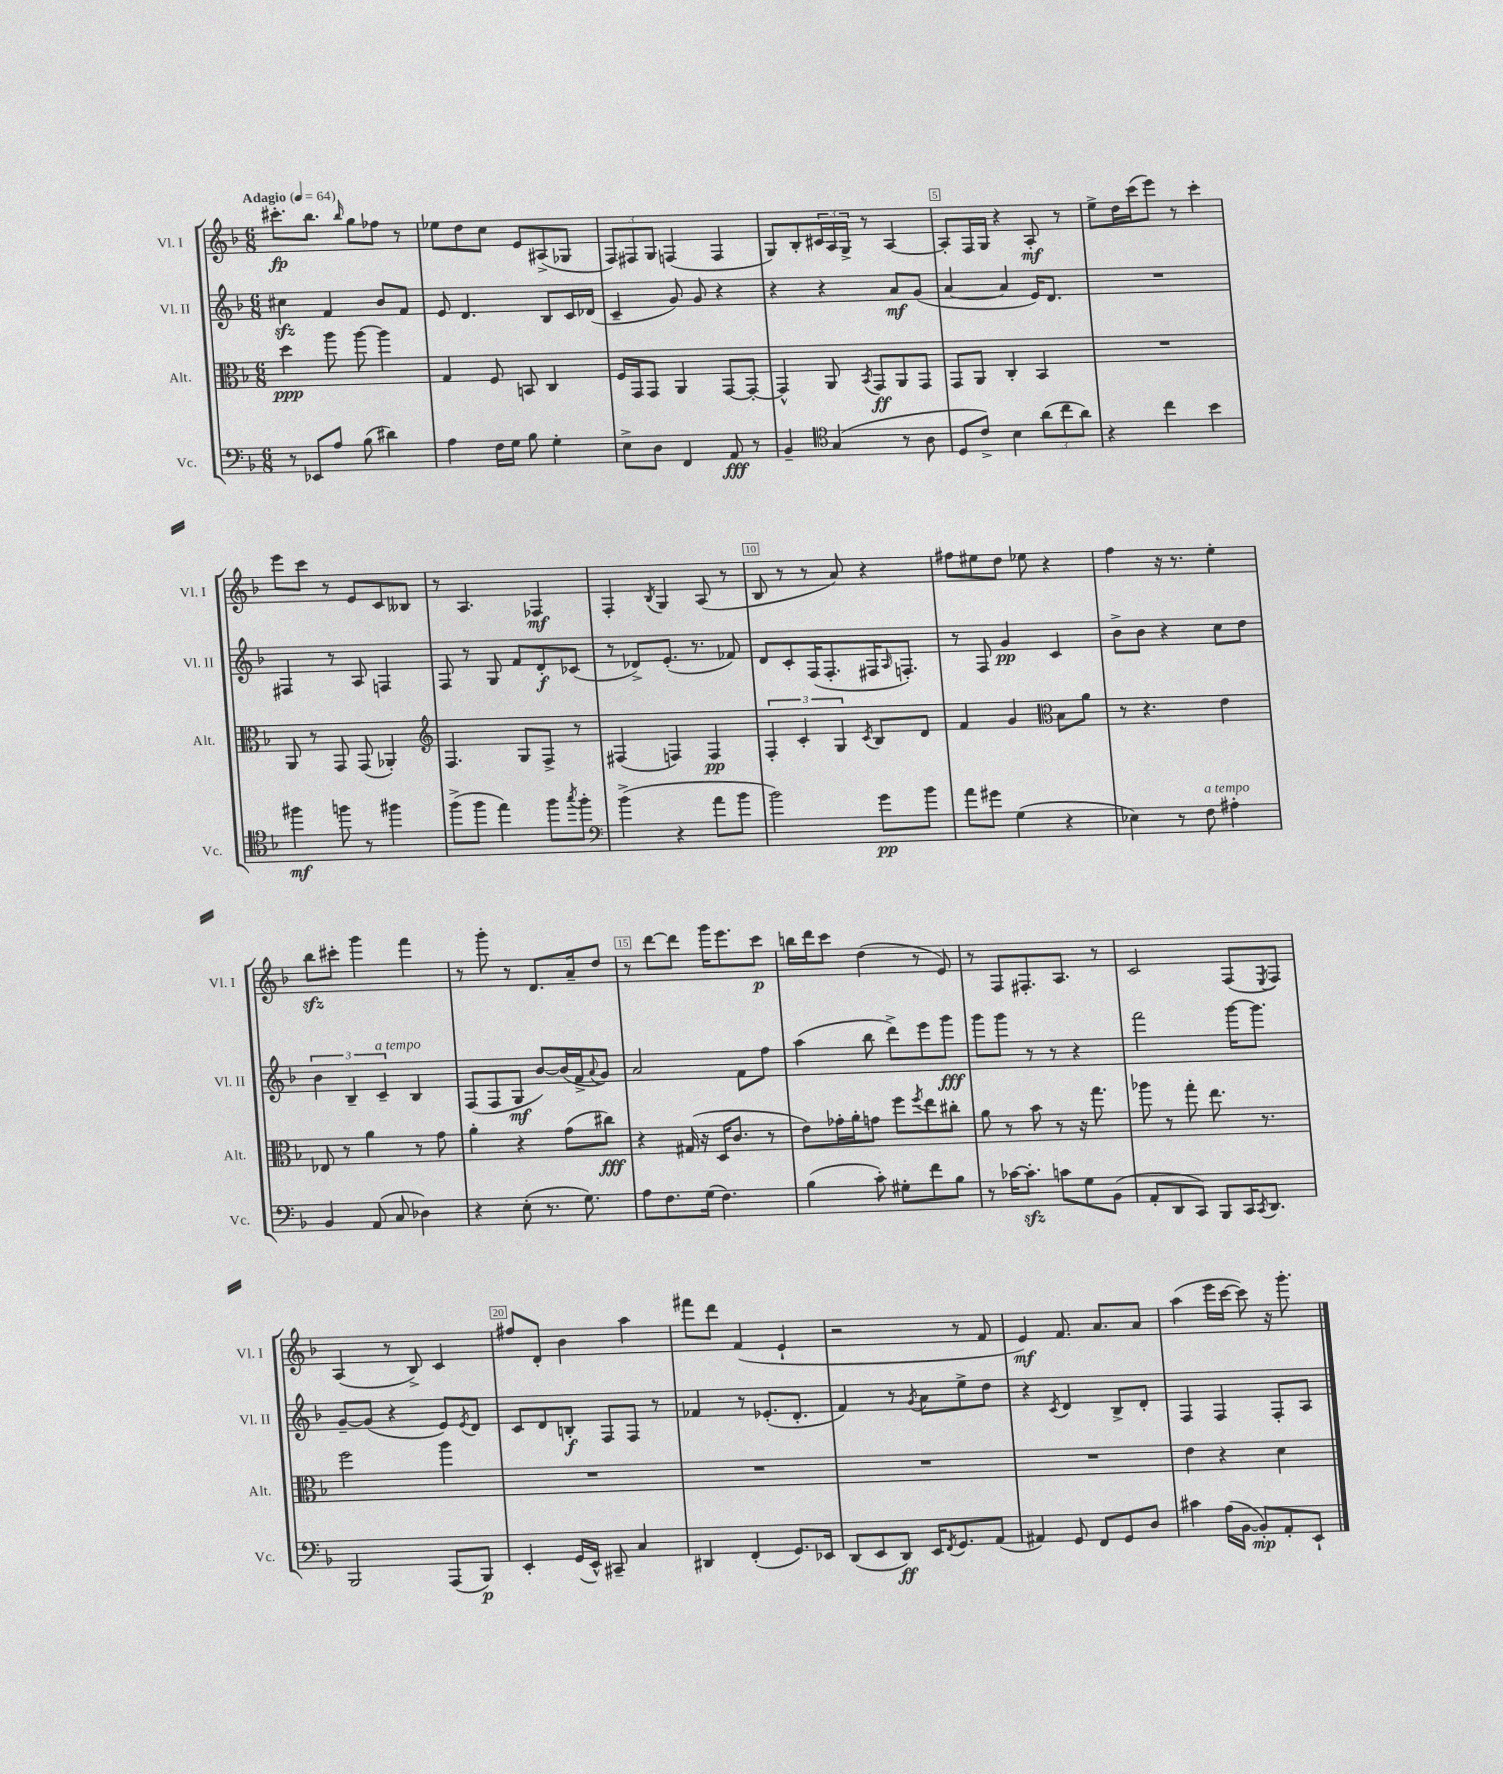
<<
\new StaffGroup <<
\new Staff = "s0" \with { instrumentName = "Vl. I" shortInstrumentName = "Vl. I" } {
    \clef treble \key f \major \numericTimeSignature \time 6/8 \tempo "Adagio" 4 = 64
    cis'''8.-.\fp bes''8. \grace { bes''16 } g''8 fes''8 r8 |
    ees''8 d''8 c''8 e'8 ais8->( ges8 |
    \tuplet 3/2 { f8) fis8 g8 } f4( f4 |
    g8) bes8-. \tuplet 3/2 { cis'16 a16 g16-> } r8 a4~ |
    a8-. f16 g16 r4 a8-.\mf r8 |
    e''8-> d''16 c'''16( e'''8) r8 c'''4-. |
    e'''8 c'''8 r8 e'8 c'8 beses8 |
    r8 a4. fes4\mf |
    f4-. \acciaccatura { bes8 } g4 a8( r8 |
    bes8 r8 r8 a'8) r4 |
    fis''8 eis''8 d''8 ees''8 r4 |
    f''4 r16 r8. e''4-. |
    bes''8\sfz cis'''8-. g'''4 f'''4 |
    r8 g'''8-. r8 d'8. a'16-- d''8 |
    r8 d'''8~ d'''8 g'''16 e'''8. c'''8\p |
    b''16 d'''16 c'''8 d''4( r8 e'8) |
    r8 f8 fis8.-. a8. r8 |
    c'2 f8( \acciaccatura { e8 } f8) |
    a4( r8 bes8->) c'4 |
    fis''8 d'8-. bes'4 a''4 |
    fis'''8 d'''8 f'4( e'4-! |
    r2 r8 f'8 |
    e'4\mf) f'8. a'8. a'8 |
    a''4( e'''16 c'''16~ c'''8) r16 g'''8.-. \bar "|." |
}
\new Staff = "s1" \with { instrumentName = "Vl. II" shortInstrumentName = "Vl. II" } {
    \clef treble \key f \major \numericTimeSignature \time 6/8
    cis''4\sfz f'4 bes'8 f'8 |
    e'8 d'4. bes8 c'16 des'16( |
    c'4-- g'8) g'8 r4 |
    r4 r4 a'8\mf g'8( |
    a'4~ a'4 e'16) d'8. |
    R2. |
    fis4 r8 a8 f4 |
    f8 r8 g8 f'8 d'8-.\f ces'8( |
    r8 des'8->) e'8.-.( r8. fes'8) |
    d'8 c'8-. f16( f8.-. fis16 \grace { a16 } f8.-.) |
    r8 f8 g'4\pp c'4 |
    bes'8-> bes'8 r4 c''8 d''8 |
    \tuplet 3/2 { bes'4 bes4-- c'4--^\markup { \italic "a tempo" } } bes4 |
    f8( f8 g8\mf bes'8~) bes'16( f'16-> \appoggiatura { a'8 } g'8) |
    a'2 f'8 f''8 |
    a''4( bes''8 d'''8->) e'''8 g'''8\fff |
    g'''8 g'''8 r8 r8 r4 |
    f'''2 g'''16~ g'''8. |
    g'8~-- g'8( r4 e'8) \acciaccatura { e'8 } d'8 |
    c'8 d'8 b8-.\f f8 f8 r8 |
    fes'4 r8 ees'8.-.( d'8.-. |
    f'4) r8 \acciaccatura { g'8 } a'8 e''8-> d''8 |
    r4 \acciaccatura { c'8 } d'4 bes8-> d'8-. |
    f4 f4 f8-. a8 \bar "|." |
}
\new Staff = "s2" \with { instrumentName = "Alt." shortInstrumentName = "Alt." } {
    \clef alto \key f \major \numericTimeSignature \time 6/8
    d''4\ppp a''8 a''8~ a''4 |
    g4 f8 b,8 c4 |
    f16 g,16 g,8 a,4 g,8~ g,8~-. |
    g,4-^ a,8 \acciaccatura { bes,8 } g,8\ff a,8 g,8 |
    g,8 a,8 c4-. bes,4 |
    R2. |
    a,8 r8 g,8 g,8( aes,4-.) |
    \clef treble f4. g8 f8-> r8 |
    fis4( f4) f4\pp |
    \tuplet 3/2 { f4-. c'4-. g4 } \acciaccatura { c'8 } bes8 d'8 |
    f'4 g'4 \clef alto bes8 a'8 |
    r8 r4. e'4 |
    ees8 r8 a'4 r8 g'8 |
    a'4-. r4 g'8( cis''8\fff) |
    r4 gis16( r16 d16 c'8. r8 |
    e'8) ges'16-. a'16-. g'8 f''8 \acciaccatura { f''8 } e''8 cis''8-. |
    a'8 r8 bes'8 r8 r16 g''8. |
    aes''8 r8 g''8-. e''8. r8. |
    f''2 a''4 |
    R2. |
    R2. |
    R2. |
    R2. |
    e'4 r4 d'4 \bar "|." |
}
\new Staff = "s3" \with { instrumentName = "Vc." shortInstrumentName = "Vc." } {
    \clef bass \key f \major \numericTimeSignature \time 6/8
    r8 ees,8 a8 bes8( dis'4) |
    a4 f16 g16 bes8 g4-. |
    e8-> d8 f,4 a,8\fff r8 |
    bes,4-- \clef tenor g4( r8 a8 |
    d8 c'8->) bes4 \tuplet 3/2 { a'8( c''8 a'8) } |
    r4 c''4 bes'4 |
    fis''4\mf f''8 r8 fis''4 |
    f''8->( f''8 e''4) f''8 \acciaccatura { g''8 } f''8-. |
    \clef bass bes'4->( r4 a'8 bes'8 |
    bes'2) g'8\pp bes'8 |
    a'8 gis'8 g4( r4 |
    ees4) r8 f8^\markup { \italic "a tempo" } ais4-. |
    bes,4 a,8( c8 des4) |
    r4 e8-.( r8. g8.) |
    a8 f8. g16( f4.) |
    bes4( c'8-.) gis8-. f'8 bes8 |
    r8 ces'16~ ces'8.-.\sfz c'8 g8 bes,8( |
    a,8-. d,8 c,8) bes,,8 c,16 \acciaccatura { c,8 } d,8. |
    bes,,2 a,,8( bes,,8\p) |
    e,4-. g,16( e,16-^) cis,8-- c4 |
    dis,4 f,4-.( g,8.) ees,16 |
    d,8( e,8 d,8\ff) e,16 \acciaccatura { f,8 } g,8. a,8( |
    ais,4) g,8 f,8 g,8 d8 |
    cis'4 a16( bes,16~ bes,8-.\mp) a,8-. e,8-! \bar "|." |
}
>>
>>
\layout { \context { \Score \override BarNumber.break-visibility = ##(#f #t #t) barNumberVisibility = #(every-nth-bar-number-visible 5) \override BarNumber.stencil = #(make-stencil-boxer 0.1 0.3 ly:text-interface::print) } }
